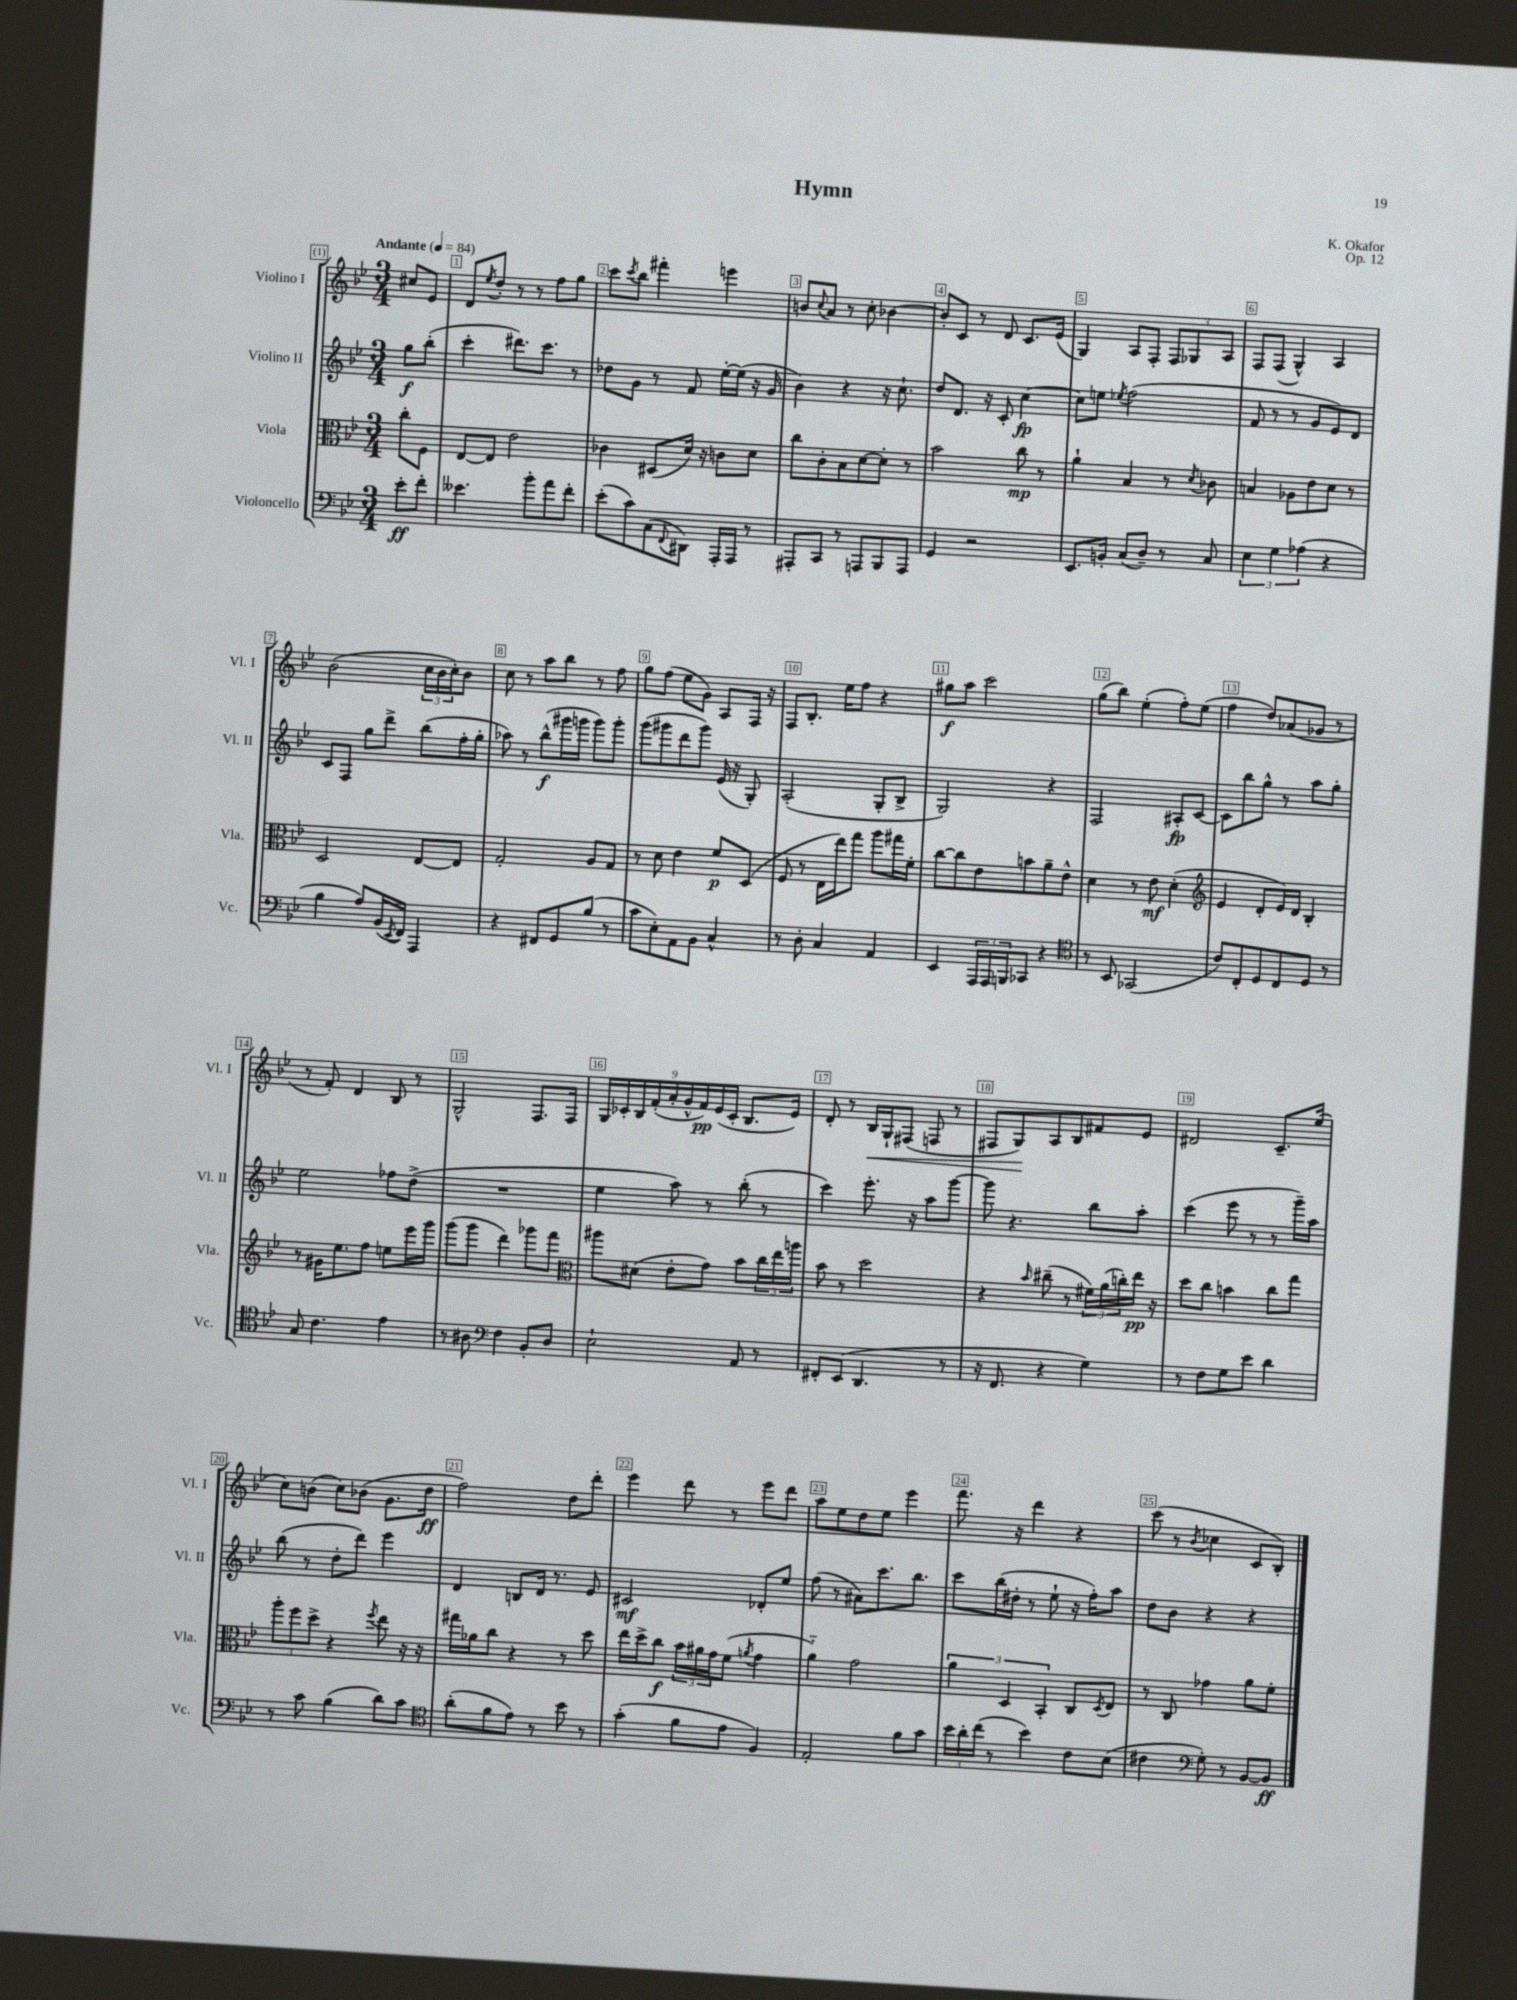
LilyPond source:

\header { title = "Hymn" composer = "K. Okafor" opus = "Op. 12" }
<<
\new StaffGroup <<
\new Staff = "s0" \with { instrumentName = "Violino I" shortInstrumentName = "Vl. I" } {
    \clef treble \key bes \major \numericTimeSignature \time 3/4 \partial 4 \tempo "Andante" 4 = 84
    cis''8 ees'8 |
    d'8 \acciaccatura { ees''8 } d''8-. r8 r8 f''8 g''8 |
    c'''8 \acciaccatura { c'''8 } bes''8 fis'''4-. e'''4 |
    b'8 \appoggiatura { c''8 } a'8 r8 c''8-. bes'4~ |
    bes'8-. c'8 r8 d'8 c'8. ees'16( |
    g4) a8 f8-. \tuplet 3/2 { f8 ges8 a8 } |
    f8 f8( g4-^) a4 |
    bes'2( \tuplet 3/2 { c''16 bes'16 c''16-.) } bes'8 |
    c''8 r8 a''8 bes''8 r8 f''8 |
    g''8 f''8( ees''8 g'8) a8 f16 r16 |
    f8 bes8.-. ees''16 f''8 r4 |
    gis''8\f a''8 c'''2 |
    g''8( bes''8) ees''4-.( f''8-.) ees''8( |
    f''4 d''8) aes'8( ges'8 r8 |
    r8 f'8-.) d'4 bes8 r8 |
    g2-^ f8. f16 |
    \tuplet 9/8 { g16 ces'16-. bes16 f'16-.( a'16-. g'16-^ f'16\pp) ees'16( ces'16-. } bes8. ees'16) |
    d'8-. r8 bes16\< g16-! fis8( f8 r8 |
    fis8 g8\!) a8 bes8 fis'8 ees'8 |
    dis'2 c'8.-- ees''16( |
    c''8) b'8( c''8) bes'8( g'8. d''16\ff |
    f''2) d''8 d'''8-. |
    ees'''4 d'''8 r8 ees'''8 d'''8 |
    a''8 ees''8 d''8 ees''8 ees'''4 |
    f'''8. r16 d'''4 r4 |
    c'''8( r8 \acciaccatura { bes'8 } ces''4 c'8 bes8-.) \bar "|." |
}
\new Staff = "s1" \with { instrumentName = "Violino II" shortInstrumentName = "Vl. II" } {
    \clef treble \key bes \major \numericTimeSignature \time 3/4 \partial 4
    g''8\f bes''8-.( |
    c'''4-. dis'''8.) c'''8. r8 |
    des''8 g'8 r8 f'8 ees''16~-. ees''16( r16 g'16 |
    bes'4) r4 r16 c''8.-! |
    d''8 d'8. r16 c'8-. c''4~\fp |
    c''8 e''8 \acciaccatura { ees''8 } f''2( |
    f'8 r8 r8 g'8 ees'8) d'8 |
    c'8 f8 g''8 d'''8-> bes''8( f''16-. g''16-. |
    aes''8) r8 bes''8-^\f( gis'''16 g'''16 g'''8) g'''8-. |
    g'''8( gis'''8 d'''8 gis'''8) ees'16( r16 g8-.) |
    a2-.( g8-. bes8-> |
    g2) r4 |
    f2 ais8-.\fp c'8~ |
    c'8 bes''8 g''8-^ r8 a''8 g''8-. |
    ees''2 fes''8 d''8->( |
    R2. |
    ees''4 a''8) r8 bes''8-.( r8 |
    c'''4) ees'''8.-. r16 a''8 g'''8~ |
    g'''8 r4. bes''8 a''8-. |
    c'''4( ees'''8 r8 r8 g'''16--) a''16 |
    bes''8( r8 d''8-. d'''8) ees'''4 |
    d'4 b8 d'16 r8. ees'8 |
    cis'2\mf des'8-. ees''8 |
    f''8( r8 ais'8) c'''8. bes''8. |
    c'''8 bes''16( dis''16-. r8 ees''8-! r16 f''16-.) a''8 |
    d''8 bes'8 r4 r4 \bar "|." |
}
\new Staff = "s2" \with { instrumentName = "Viola" shortInstrumentName = "Vla." } {
    \clef alto \key bes \major \numericTimeSignature \time 3/4 \partial 4
    c''8-. f8 |
    ees8~ ees8 ees'2 |
    ces'4 dis8( d'16) r16 c'8 d'8 |
    c''8 c'8-. bes8 d'8~ d'8-. r8 |
    bes'2 c''8\mp r8 |
    a'4-! bes4 r8 \acciaccatura { d'8 } ces'8 |
    b4 aes8 ees'8 d'8 r8 |
    d2 ees8~ ees8 |
    g2-. a8 g8 |
    r8 d'8 ees'4 f'8\p d8( |
    f8 r8 ees16 ees''16) g''8 a''8 gis''16 f'16-. |
    c''8~ c''8 ees'8 b'8 a'8-- ees'8-^ |
    d'4 r8 ees'8\mf d'4-.( |
    \clef treble ees'4 d'8-. ees'16) d'16 bes4-. |
    r8 gis'16 ees''8. f''8 e''8 ees'''16 g'''16 |
    g'''8( g'''8 d'''4) ges'''8 f'''8 |
    \clef alto ais''8 dis'8( ees'8-. g'8) bes'8 \tuplet 3/2 { c''16 ees''16 a''16 } |
    bes'8 r8 d''2 |
    r4 \grace { bes'16 } cis''8--( r8 \tuplet 3/2 { fis'16) a'16( c''16-.) } ees''16\pp r16 |
    d''8 c''8 b'4 c''8 g''8 |
    \tuplet 3/2 { a''8-. f''8 d''8-> } r4 \acciaccatura { f''8 } ees''8 r16 r16 |
    gis''16 aes'16 c''8 r4 r8 d''8 |
    ees''16 d''16-> c''8\f \tuplet 3/2 { bes'16 ais'16 g'16 } f'8( \acciaccatura { a'8 } g'4 |
    a'4-_) g'2 |
    \tuplet 3/2 { a'4 d4 bes,4-. } c8 \acciaccatura { d8 } ees8 |
    r8 c8 ges'4 a'8 f'8-. \bar "|." |
}
\new Staff = "s3" \with { instrumentName = "Violoncello" shortInstrumentName = "Vc." } {
    \clef bass \key bes \major \numericTimeSignature \time 3/4 \partial 4
    ees'8-.\ff f'8-. |
    eeses'4. bes'8-. a'8 f'8-. |
    ees'8-.( c'8) c8( \appoggiatura { f,8 } dis,8) a,,16-. a,,16 r8 |
    ais,,8-. c,8 r8 a,,8 bes,,8 a,,8 |
    g,4 r2 |
    ees,8. b,16-. c8( d8--) r8 c8 |
    \tuplet 3/2 { ees4 g4 aes4( } r4 |
    bes4 a8) bes,16( \acciaccatura { ees,8 } f,16) a,,4 |
    r4 fis,8 g,8 bes8( r8 |
    c'8 ees8-.) a,8 bes,8 c4-^ |
    r8 d8-. c4 a,4 |
    ees,4 \tuplet 3/2 { a,,16 a,,16 b,,16 } ces,8 r4 |
    \clef tenor r8 bes,8 ges,2( |
    c'8) c8-. d8 c8 d8 r8 |
    g8 c'4. ees'4 |
    r8 ais8 \clef bass f4 bes,8-. d8 |
    ees2-! a,8 r8 |
    fis,8-. ees,8( d,4. r8 |
    r16 f,8. r4 g4) |
    r8 f8 g8 ees'8 d'4 |
    r8 c'8 bes4( d'8) c'8 |
    \clef tenor a'8-.( f'8 ees'8) r8 bes'8 r8 |
    g'4-.( f'8 ees'8 f4) |
    ees2-. f'8 g'8 |
    \tuplet 3/2 { bes'16 a'16-. c''16( } r8 bes'4) c'8 bes8( |
    cis'4 \clef bass g8-.) r8 bes,8~ bes,8\ff \bar "|." |
}
>>
>>
\layout { \context { \Score \override BarNumber.break-visibility = ##(#f #t #t) barNumberVisibility = #all-bar-numbers-visible \override BarNumber.stencil = #(make-stencil-boxer 0.1 0.3 ly:text-interface::print) } }
